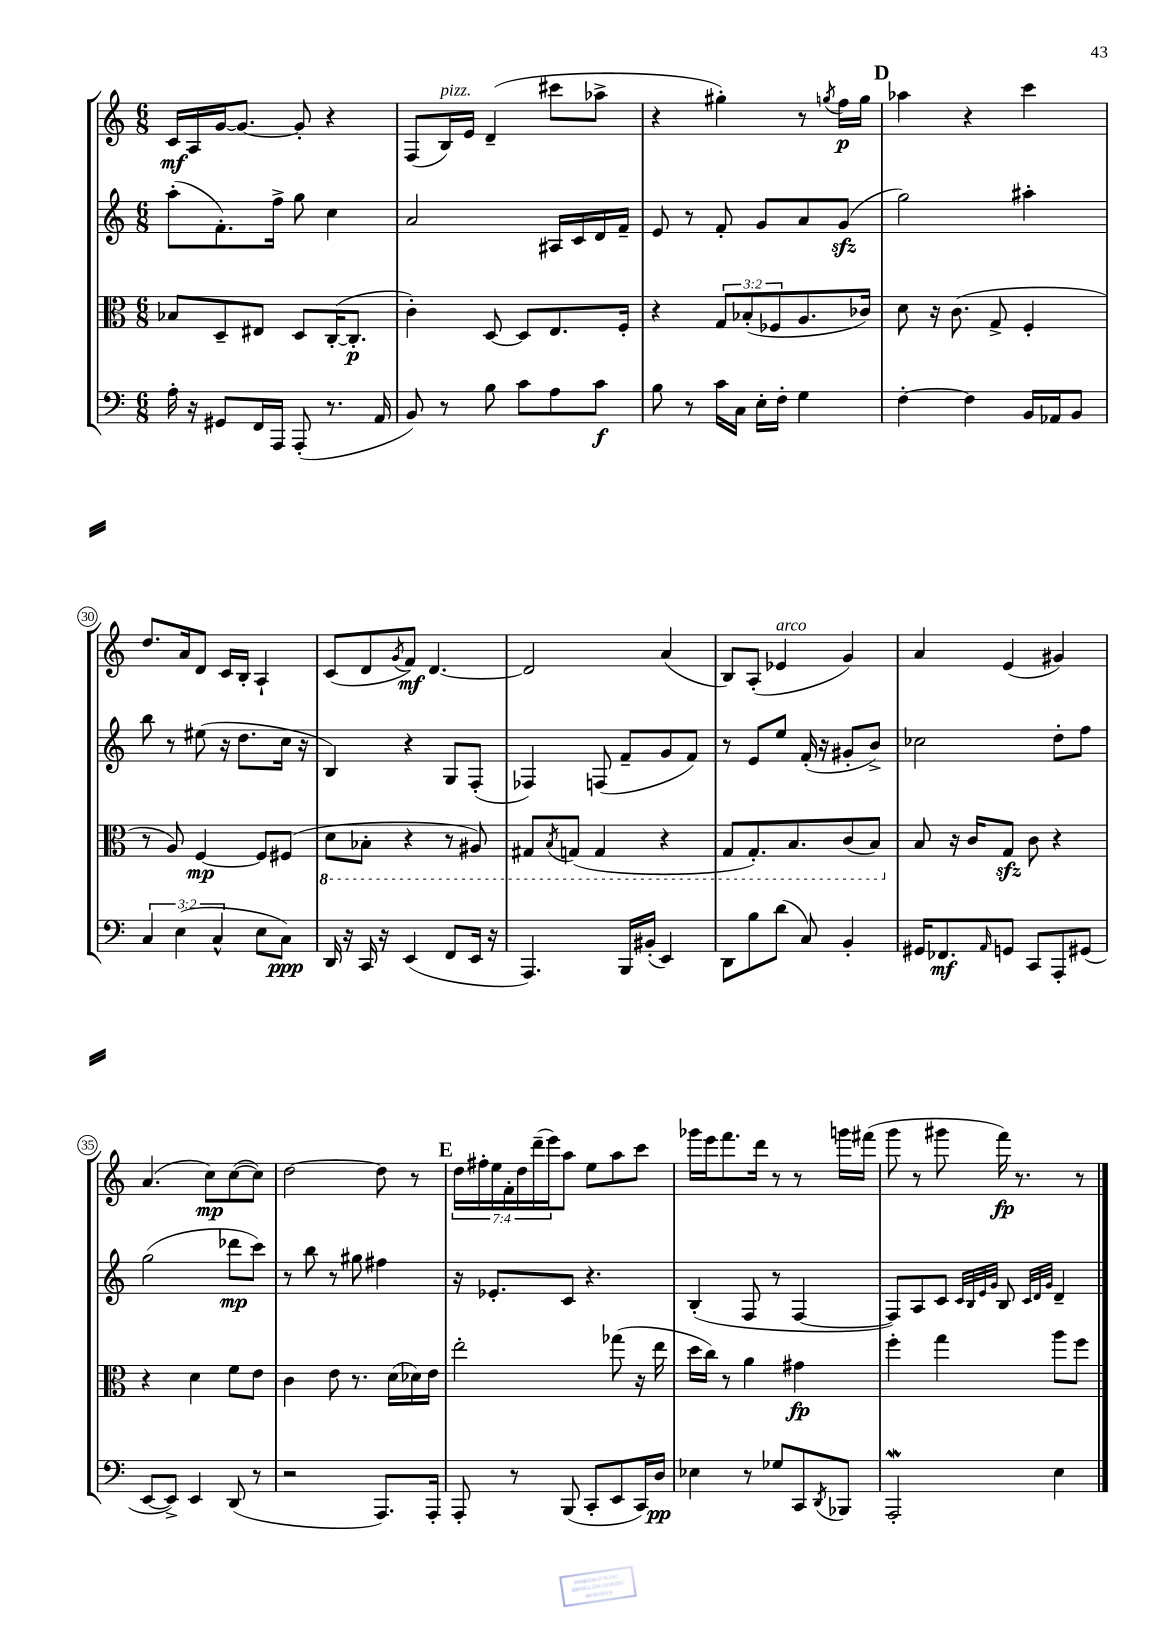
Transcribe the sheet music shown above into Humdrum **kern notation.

**kern	**dynam	**kern	**dynam	**kern	**dynam	**kern	**dynam
*part4	*part4	*part3	*part3	*part2	*part2	*part1	*part1
*staff4	*staff4	*staff3	*staff3	*staff2	*staff2	*staff1	*staff1
*clefF4	*	*clefC3	*	*clefG2	*	*clefG2	*
*k[]	*	*k[]	*	*k[]	*	*k[]	*
*M6/8	*	*M6/8	*	*M6/8	*	*M6/8	*
=26	=26	=26	=26	=26	=26	=26	=26
16A'\	.	8B-X/L	.	(8aa'\L	.	16c/LL	mf
16r	.	.	.	.	.	16A/	.
8GG#X/L	.	8D~/	.	8.f'\)	.	[16g/J	.
.	.	.	.	.	.	8.g/J_	.
16FF/L	.	8E#X/J	.	.	.	.	.
16AAA/JJ	.	.	.	16ff^\Jk	.	.	.
(8AAA'/	.	8D/L	.	8gg\	.	8g'/]	.
8.r	.	([16C'/K	.	4cc\	.	4r	.
.	.	8.C'/J]	p	.	.	.	.
16AA/	.	.	.	.	.	.	.
=27	=27	=27	=27	=27	=27	=27	=27
8BB/)	.	4c'\)	.	2a/	.	(8F/L	.
!	!	!	!	!	!	!LO:TX:a:i:t=pizz.	!
8r	.	.	.	.	.	16B/L)	.
.	.	.	.	.	.	16e/JJ	.
8B\	.	[8D/	.	.	.	(4d~/	.
8c\L	.	8D/L]	.	.	.	.	.
8A\	.	8.E/	.	16A#X/LL	.	8ccc#X\L	.
.	.	.	.	16c/	.	.	.
8c\J	f	.	.	16d/	.	8aa-X^\J	.
.	.	16F'/Jk	.	16f~/JJ	.	.	.
=28	=28	=28	=28	=28	=28	=28	=28
8B\	.	4r	.	8e/	.	4r	.
8r	.	.	.	8r	.	.	.
16c\LL	.	12G/L	.	8f'/	.	4gg#X'\)	.
16C\JJ	.	.	.	.	.	.	.
.	.	(12B-X'/	.	.	.	.	.
16E'\LL	.	.	.	8g/L	.	.	.
.	.	12F-X/	.	.	.	.	.
16F'\JJ	.	.	.	.	.	.	.
4G\	.	8.A/	.	8a/	.	8r	.
.	.	.	.	.	.	8qggn/	.
.	.	.	.	(8gzz/J	.	16ff\LL	p
.	.	16c-X/Jk)	.	.	.	16gg\JJ	.
!!LO:REH:place=s1:t=D
=29	=29	=29	=29	=29	=29	=29	=29
[4F'\	.	8d\	.	2gg\)	.	4aa-X\	.
.	.	16r	.	.	.	.	.
.	.	(8.c\	.	.	.	.	.
4F\]	.	.	.	.	.	4r	.
.	.	8G^/	.	.	.	.	.
16BB/LL	.	4F'/	.	4aa#X'\	.	4ccc\	.
16AA-X/J	.	.	.	.	.	.	.
8BB/J	.	.	.	.	.	.	.
!!LO:LB:g=z
=30	=30	=30	=30	=30	=30	=30	=30
6C/	.	8r	.	8bb\	.	8.dd/L	.
.	.	8A/)	.	8r	.	.	.
(6E\	.	.	.	.	.	.	.
.	.	.	.	.	.	16a/k	.
.	.	[4F/	mp	(8ee#X\	.	8d/J	.
6C^^/	.	.	.	.	.	.	.
.	.	.	.	16r	.	16c/LL	.
.	.	.	.	8.dd\L	.	16B'/JJ	.
8E\L	.	8F/L]	.	.	.	4A`/	.
8C\J)	ppp	(8F#X/J	.	16cc\Jk	.	.	.
.	.	.	.	16r	.	.	.
=31	=31	=31	=31	=31	=31	=31	=31
*	*	*8ba	*	*	*	*	*
16DD/	.	8D\L	.	4B/)	.	(8c/L	.
16r	.	.	.	.	.	.	.
16CC/	.	8BB-X'\J	.	.	.	8d/	.
16r	.	.	.	.	.	.	.
.	.	.	.	.	.	8qg/	.
(4EE/	.	4r	.	4r	.	8f/J)	mf
.	.	.	.	.	.	[4.d/	.
8FF/L	.	8r	.	8G/L	.	.	.
16EE/Jk	.	8AA#X/)	.	(8F'/J	.	.	.
16r	.	.	.	.	.	.	.
=32	=32	=32	=32	=32	=32	=32	=32
4.AAA/)	.	8GG#X/L	.	4F-X/)	.	2d/]	.
.	.	8qBB/	.	.	.	.	.
.	.	(8GGn/J	.	.	.	.	.
.	.	4GG/	.	(8Fn/	.	.	.
16BBB/LL	.	.	.	8f~/L	.	.	.
(16BB#X'/JJ	.	.	.	.	.	.	.
4EE/)	.	4r	.	8g/	.	(4a/	.
.	.	.	.	8f/J)	.	.	.
=33	=33	=33	=33	=33	=33	=33	=33
8DD\L	.	8GG/L	.	8r	.	8B/L)	.
8B\	.	8.GG'/)	.	8e/L	.	(8A'/J	.
!	!	!	!	!	!	!LO:TX:a:i:t=arco	!
(8d\J	.	.	.	8ee/J	.	4e-X/	.
.	.	8.BB/	.	.	.	.	.
8C/)	.	.	.	(16f'/	.	.	.
.	.	.	.	16r	.	.	.
4BB'/	.	(8C/	.	8g#X'/L	.	4g/)	.
.	.	8BB/J)	.	8b^/J)	.	.	.
=34	=34	=34	=34	=34	=34	=34	=34
*	*	*X8ba	*	*	*	*	*
16GG#X/KL	.	8B/	.	2cc-X\	.	4a/	.
8.FF-X/	mf	.	.	.	.	.	.
.	.	16r	.	.	.	.	.
.	.	16c/KL	.	.	.	.	.
16qqAA/	.	.	.	.	.	.	.
8GGn/J	.	8Gzz/J	.	.	.	(4e/	.
8CC/L	.	8c\	.	.	.	.	.
8AAA'/	.	4r	.	8dd'\L	.	4g#X/)	.
(8GG#X/J	.	.	.	8ff\J	.	.	.
!!LO:LB:g=z
=35	=35	=35	=35	=35	=35	=35	=35
[8EE/L	.	4r	.	(2gg\	.	(4.a/	.
8EE^/J])	.	.	.	.	.	.	.
4EE/	.	4d\	.	.	.	.	.
.	.	.	.	.	.	8cc\L)	mp
(8DD/	.	8f\L	.	8ddd-X\L	mp	([8cc\	.
8r	.	8e\J	.	8ccc\J)	.	8cc\J])	.
=36	=36	=36	=36	=36	=36	=36	=36
2r	.	4c\	.	8r	.	[2dd\	.
.	.	.	.	8bb\	.	.	.
.	.	8e\	.	8r	.	.	.
.	.	8.r	.	8gg#X\	.	.	.
8.AAA/L)	.	.	.	4ff#X\	.	8dd\]	.
.	.	(16d\LL	.	.	.	.	.
.	.	16d-X\)	.	.	.	8r	.
16AAA'/Jk	.	16e\JJ	.	.	.	.	.
!!LO:REH:place=s1:t=E
=37	=37	=37	=37	=37	=37	=37	=37
8AAA'/	.	2ee'\	.	16r	.	28dd\LL	.
.	.	.	.	.	.	28ff#X'\	.
.	.	.	.	8.e-X'/L	.	.	.
.	.	.	.	.	.	28ee\	.
.	.	.	.	.	.	28f'\	.
8r	.	.	.	.	.	.	.
.	.	.	.	.	.	28dd\	.
.	.	.	.	.	.	(28ddd~\	.
.	.	.	.	.	.	28eee\J)	.
(8BBB/	.	.	.	8c/J	.	8aa\J	.
8CC'/L	.	.	.	4.r	.	8ee\L	.
8EE/	.	(8gg-X\	.	.	.	8aa\	.
16CC/L)	.	16r	.	.	.	8ccc\J	.
16D/JJ	pp	16ee\	.	.	.	.	.
=38	=38	=38	=38	=38	=38	=38	=38
4E-X\	.	16dd\LL	.	(4B'/	.	16ggg-X\LL	.
.	.	16cc\JJ)	.	.	.	16eee\J	.
.	.	8r	.	.	.	8.fff\	.
8r	.	4a\	.	8F/	.	.	.
.	.	.	.	.	.	16ddd\Jk	.
8G-X/L	.	.	.	8r	.	8r	.
8CC/	.	4g#X\	fp	[4F/	.	8r	.
8qDD/	.	.	.	.	.	.	.
8BBB-X/J	.	.	.	.	.	16gggn\LL	.
.	.	.	.	.	.	(16fff#X\JJ	.
=39	=39	=39	=39	=39	=39	=39	=39
2AAAW'/	.	4ff'\	.	8F/L])	.	8ggg\	.
.	.	.	.	8A/	.	8r	.
.	.	4gg\	.	8c/J	.	8ggg#X\	.
.	.	.	.	32qqc/LLL	.	.	.
.	.	.	.	32qqB/	.	.	.
.	.	.	.	32qqe/	.	.	.
.	.	.	.	32qqg/JJJ	.	.	.
.	.	.	.	8B/	.	16fff\)	fp
.	.	.	.	.	.	8.r	.
.	.	.	.	32qqc/LLL	.	.	.
.	.	.	.	32qqd/	.	.	.
.	.	.	.	32qqg/JJJ	.	.	.
4E\	.	8aa\L	.	4d~/	.	.	.
.	.	8ff\J	.	.	.	8r	.
==	==	==	==	==	==	==	==
*-	*-	*-	*-	*-	*-	*-	*-
